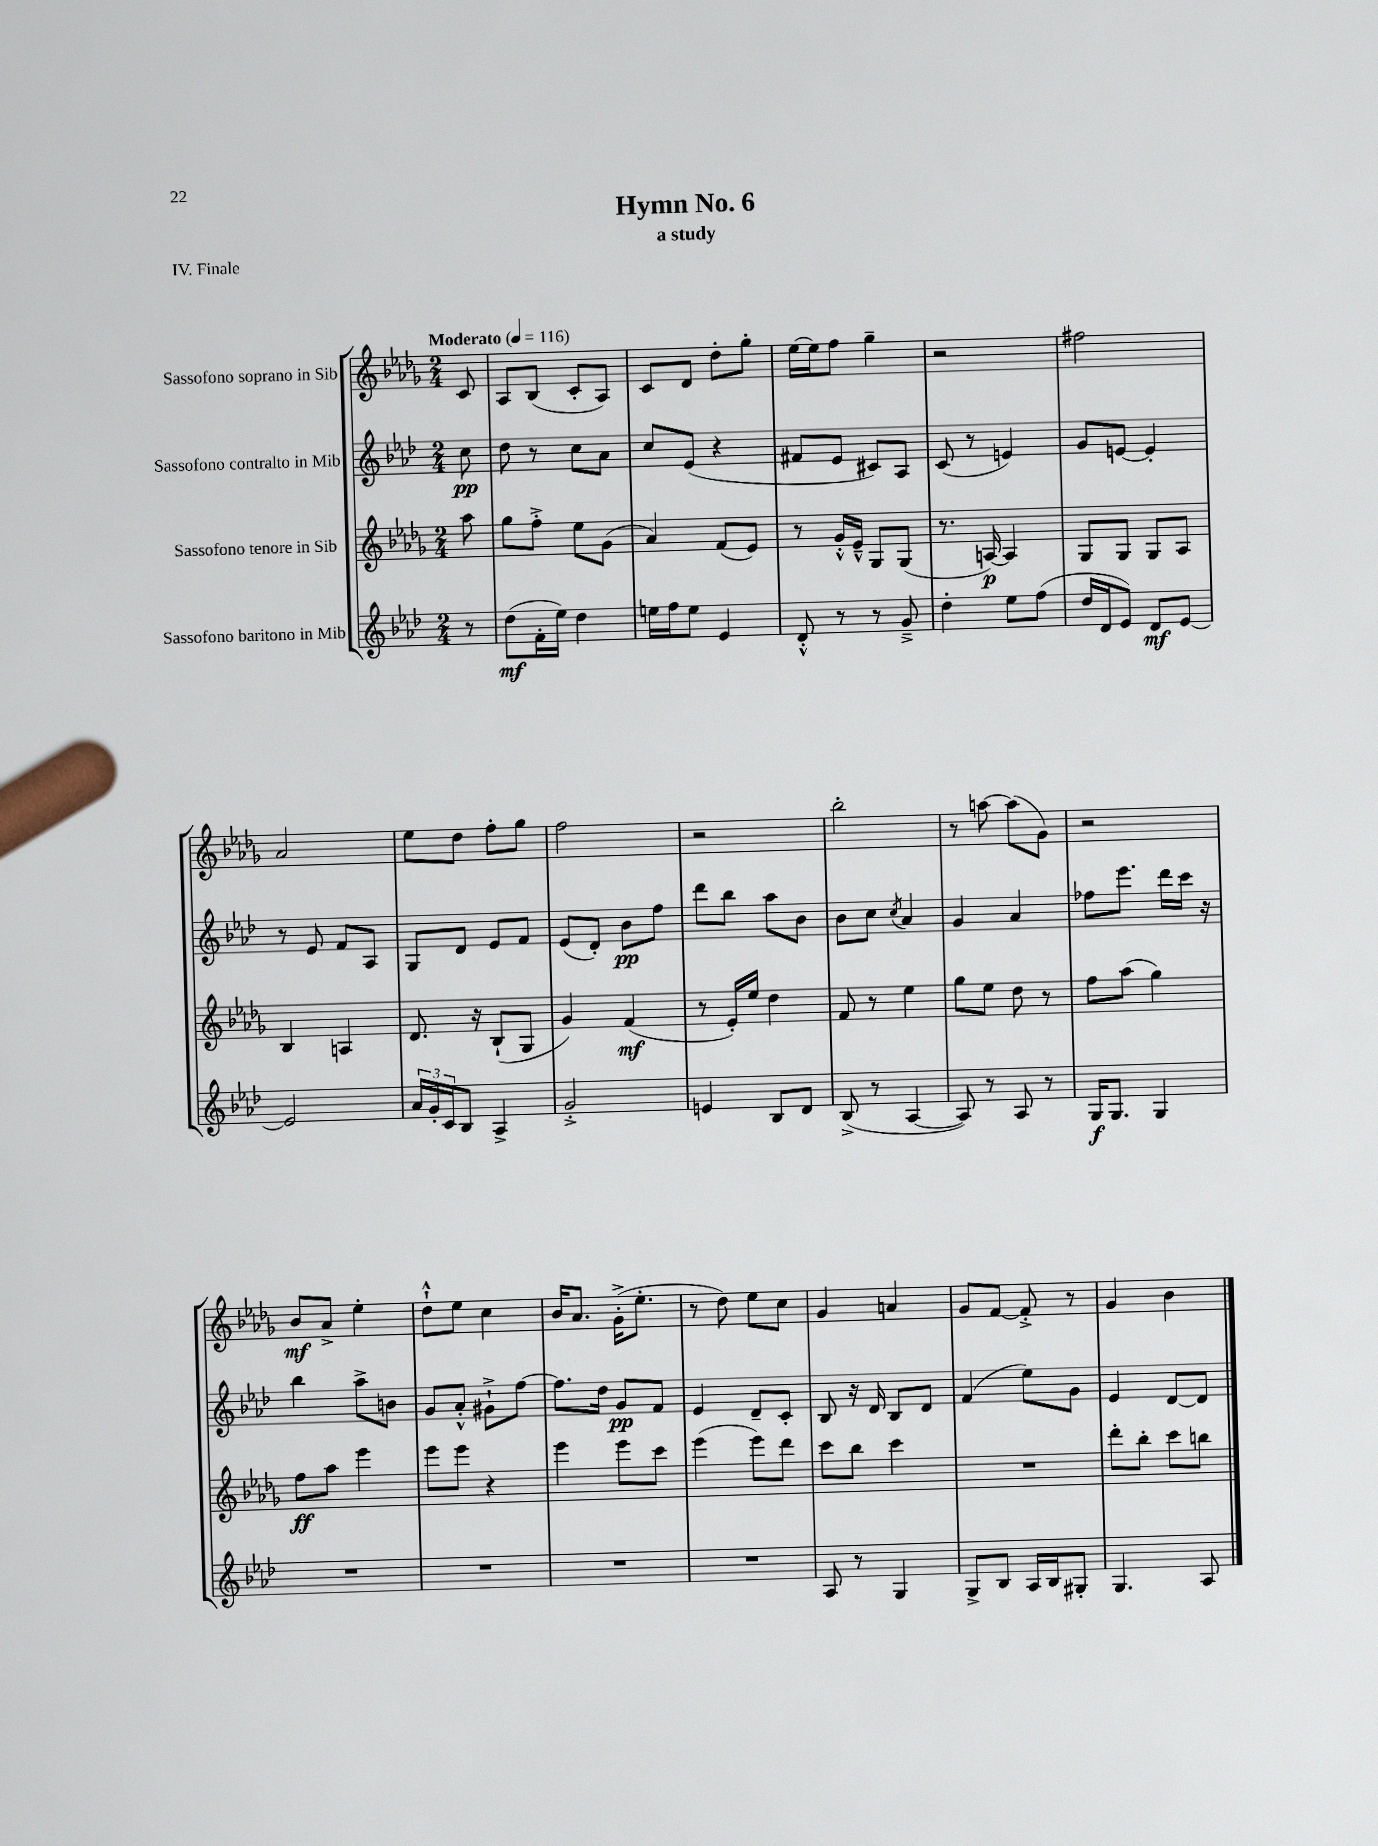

**kern	**dynam	**kern	**dynam	**kern	**dynam	**kern	**dynam
*part4	*part4	*part3	*part3	*part2	*part2	*part1	*part1
*staff4	*staff4	*staff3	*staff3	*staff2	*staff2	*staff1	*staff1
*I"Sassofono baritono in Mib	*	*I"Sassofono tenore in Sib	*	*I"Sassofono contralto in Mib	*	*I"Sassofono soprano in Sib	*
*clefG2	*	*clefG2	*	*clefG2	*	*clefG2	*
*k[b-e-a-d-]	*	*k[b-e-a-d-g-]	*	*k[b-e-a-d-]	*	*k[b-e-a-d-g-]	*
*M2/4	*	*M2/4	*	*M2/4	*	*M2/4	*
*MM116	*	*MM116	*	*MM116	*	*MM116	*
=	=	=	=	=	=	=	=
!	!	!	!	!	!	!LO:TX:a:B:t=Moderato	!
8r	.	8aa-\	.	8cc\	pp	8c/	.
=1	=1	=1	=1	=1	=1	=1	=1
(8dd-\L	mf	8gg-\L	.	8dd-\	.	8A-/L	.
16f'\L	.	8ff'^\J	.	8r	.	(8B-/J	.
16ee-\JJ)	.	.	.	.	.	.	.
4dd-\	.	8ee-\L	.	8cc\L	.	8c'/L	.
.	.	(8g-\J	.	8a-\J	.	8A-/J)	.
=2	=2	=2	=2	=2	=2	=2	=2
16een\LL	.	4a-/)	.	8cc/L	.	8c/L	.
16ff\J	.	.	.	.	.	.	.
8ee\J	.	.	.	(8e-/J	.	8d-/J	.
4e-/	.	(8f/L	.	4r	.	8dd-'\L	.
.	.	8e-/J)	.	.	.	8gg-'\J	.
=3	=3	=3	=3	=3	=3	=3	=3
8d-'^^/	.	8r	.	8f#X/L	.	[16ee-\LL	.
.	.	.	.	.	.	16ee-\J]	.
8r	.	16g-'^^/LL	.	8e-/J	.	8ff\J	.
.	.	16e-~^^/JJ	.	.	.	.	.
8r	.	8G-/L	.	8c#X/L)	.	4gg-~\	.
8g~^/	.	(8G-/J	.	8A-/J	.	.	.
=4	=4	=4	=4	=4	=4	=4	=4
4dd-'\	.	8.r	.	(8c/	.	2r	.
.	.	.	.	8r	.	.	.
.	.	[16An/)	p	.	.	.	.
8ee-\L	.	4A/]	.	4en/)	.	.	.
(8ff\J	.	.	.	.	.	.	.
=5	=5	=5	=5	=5	=5	=5	=5
16dd-/LL	.	8G-/L	.	8g/L	.	2ff#X\	.
16d-/J	.	.	.	.	.	.	.
8e-/J)	.	8G-/J	.	[8en/J	.	.	.
8d-/L	mf	8G-/L	.	4e'/]	.	.	.
[8e-/J	.	8A-/J	.	.	.	.	.
!!LO:LB:g=z
=6	=6	=6	=6	=6	=6	=6	=6
2e-/]	.	4B-/	.	8r	.	2a-/	.
.	.	.	.	8e-/	.	.	.
.	.	4An/	.	8f/L	.	.	.
.	.	.	.	8A-/J	.	.	.
=7	=7	=7	=7	=7	=7	=7	=7
24a-/LL	.	8.d-/	.	8G/L	.	8ee-\L	.
24g'/	.	.	.	.	.	.	.
24c/J	.	.	.	.	.	.	.
8B-/J	.	.	.	8d-/J	.	8dd-\J	.
.	.	16r	.	.	.	.	.
4A-^/	.	(8B-`/L	.	8e-/L	.	8ff'\L	.
.	.	8G-/J	.	8f/J	.	8gg-\J	.
=8	=8	=8	=8	=8	=8	=8	=8
2g'^/	.	4g-/)	.	(8e-/L	.	2ff\	.
.	.	.	.	8d-'/J)	.	.	.
.	.	(4f/	mf	8b-\L	pp	.	.
.	.	.	.	8ff\J	.	.	.
=9	=9	=9	=9	=9	=9	=9	=9
4en/	.	8r	.	8ddd-\L	.	2r	.
.	.	16e-'/LL)	.	8bb-\J	.	.	.
.	.	16ee-/JJ	.	.	.	.	.
8B-/L	.	4dd-\	.	8aa-\L	.	.	.
8d-/J	.	.	.	8b-\J	.	.	.
=10	=10	=10	=10	=10	=10	=10	=10
(8B-^/	.	8f/	.	8b-\L	.	2bb-'\	.
8r	.	8r	.	8cc\J	.	.	.
.	.	.	.	8qcc/	.	.	.
[4A-/	.	4ee-\	.	4a-/	.	.	.
=11	=11	=11	=11	=11	=11	=11	=11
8A-/])	.	8gg-\L	.	4g/	.	8r	.
8r	.	8ee-\J	.	.	.	[8aan\	.
8A-/	.	8dd-\	.	4a-/	.	(8aa\L]	.
8r	.	8r	.	.	.	8g-\J)	.
=12	=12	=12	=12	=12	=12	=12	=12
16G/KL	f	8ff\L	.	8ff-X\L	.	2r	.
8.G/J	.	.	.	.	.	.	.
.	.	(8aa-\J	.	8.eee-\J	.	.	.
4G/	.	4gg-\)	.	.	.	.	.
.	.	.	.	16ddd-\LL	.	.	.
.	.	.	.	16ccc\JJ	.	.	.
.	.	.	.	16r	.	.	.
!!LO:LB:g=z
=13	=13	=13	=13	=13	=13	=13	=13
2r	.	8ff\L	ff	4bb-\	.	8b-/L	mf
.	.	8aa-\J	.	.	.	8a-^/J	.
.	.	4eee-\	.	8aa-^\L	.	4ee-'\	.
.	.	.	.	8bn\J	.	.	.
=14	=14	=14	=14	=14	=14	=14	=14
2r	.	8eee-\L	.	8g/L	.	8dd-`^^\L	.
.	.	8eee-\J	.	8a-'^^/J	.	8ee-\J	.
.	.	4r	.	8g#X`^\L	.	4cc\	.
.	.	.	.	[8ff\J	.	.	.
=15	=15	=15	=15	=15	=15	=15	=15
2r	.	4eee-\	.	8.ff\L]	.	16b-/KL	.
.	.	.	.	.	.	8.a-/J	.
.	.	.	.	16dd-\Jk	.	.	.
.	.	8eee-\L	.	8g/L	pp	(16g-'^\KL	.
.	.	.	.	.	.	8.ee-'\J	.
.	.	8ccc\J	.	8f/J	.	.	.
=16	=16	=16	=16	=16	=16	=16	=16
2r	.	(4eee-\	.	4e-/	.	8r	.
.	.	.	.	.	.	8dd-\)	.
.	.	8eee-\L)	.	8d-~/L	.	8ee-\L	.
.	.	8ddd-\J	.	8c'/J	.	8cc\J	.
=17	=17	=17	=17	=17	=17	=17	=17
8A-/	.	8ccc\L	.	8B-/	.	4g-/	.
8r	.	8bb-\J	.	16r	.	.	.
.	.	.	.	16d-/	.	.	.
4G/	.	4ccc\	.	8B-/L	.	4an/	.
.	.	.	.	8d-/J	.	.	.
=18	=18	=18	=18	=18	=18	=18	=18
8G^/L	.	2r	.	(4f/	.	8g-/L	.
8B-/J	.	.	.	.	.	[8f/J	.
16A-/LL	.	.	.	8ee-\L)	.	8f'^/]	.
16B-/J	.	.	.	.	.	.	.
8G#X'/J	.	.	.	8g\J	.	8r	.
=19	=19	=19	=19	=19	=19	=19	=19
4.G/	.	8ddd-'\L	.	4e-/	.	4g-/	.
.	.	8bb-'\J	.	.	.	.	.
.	.	8ccc\L	.	[8d-/L	.	4b-\	.
8A-/	.	8bbn\J	.	8d-/J]	.	.	.
==	==	==	==	==	==	==	==
*-	*-	*-	*-	*-	*-	*-	*-
